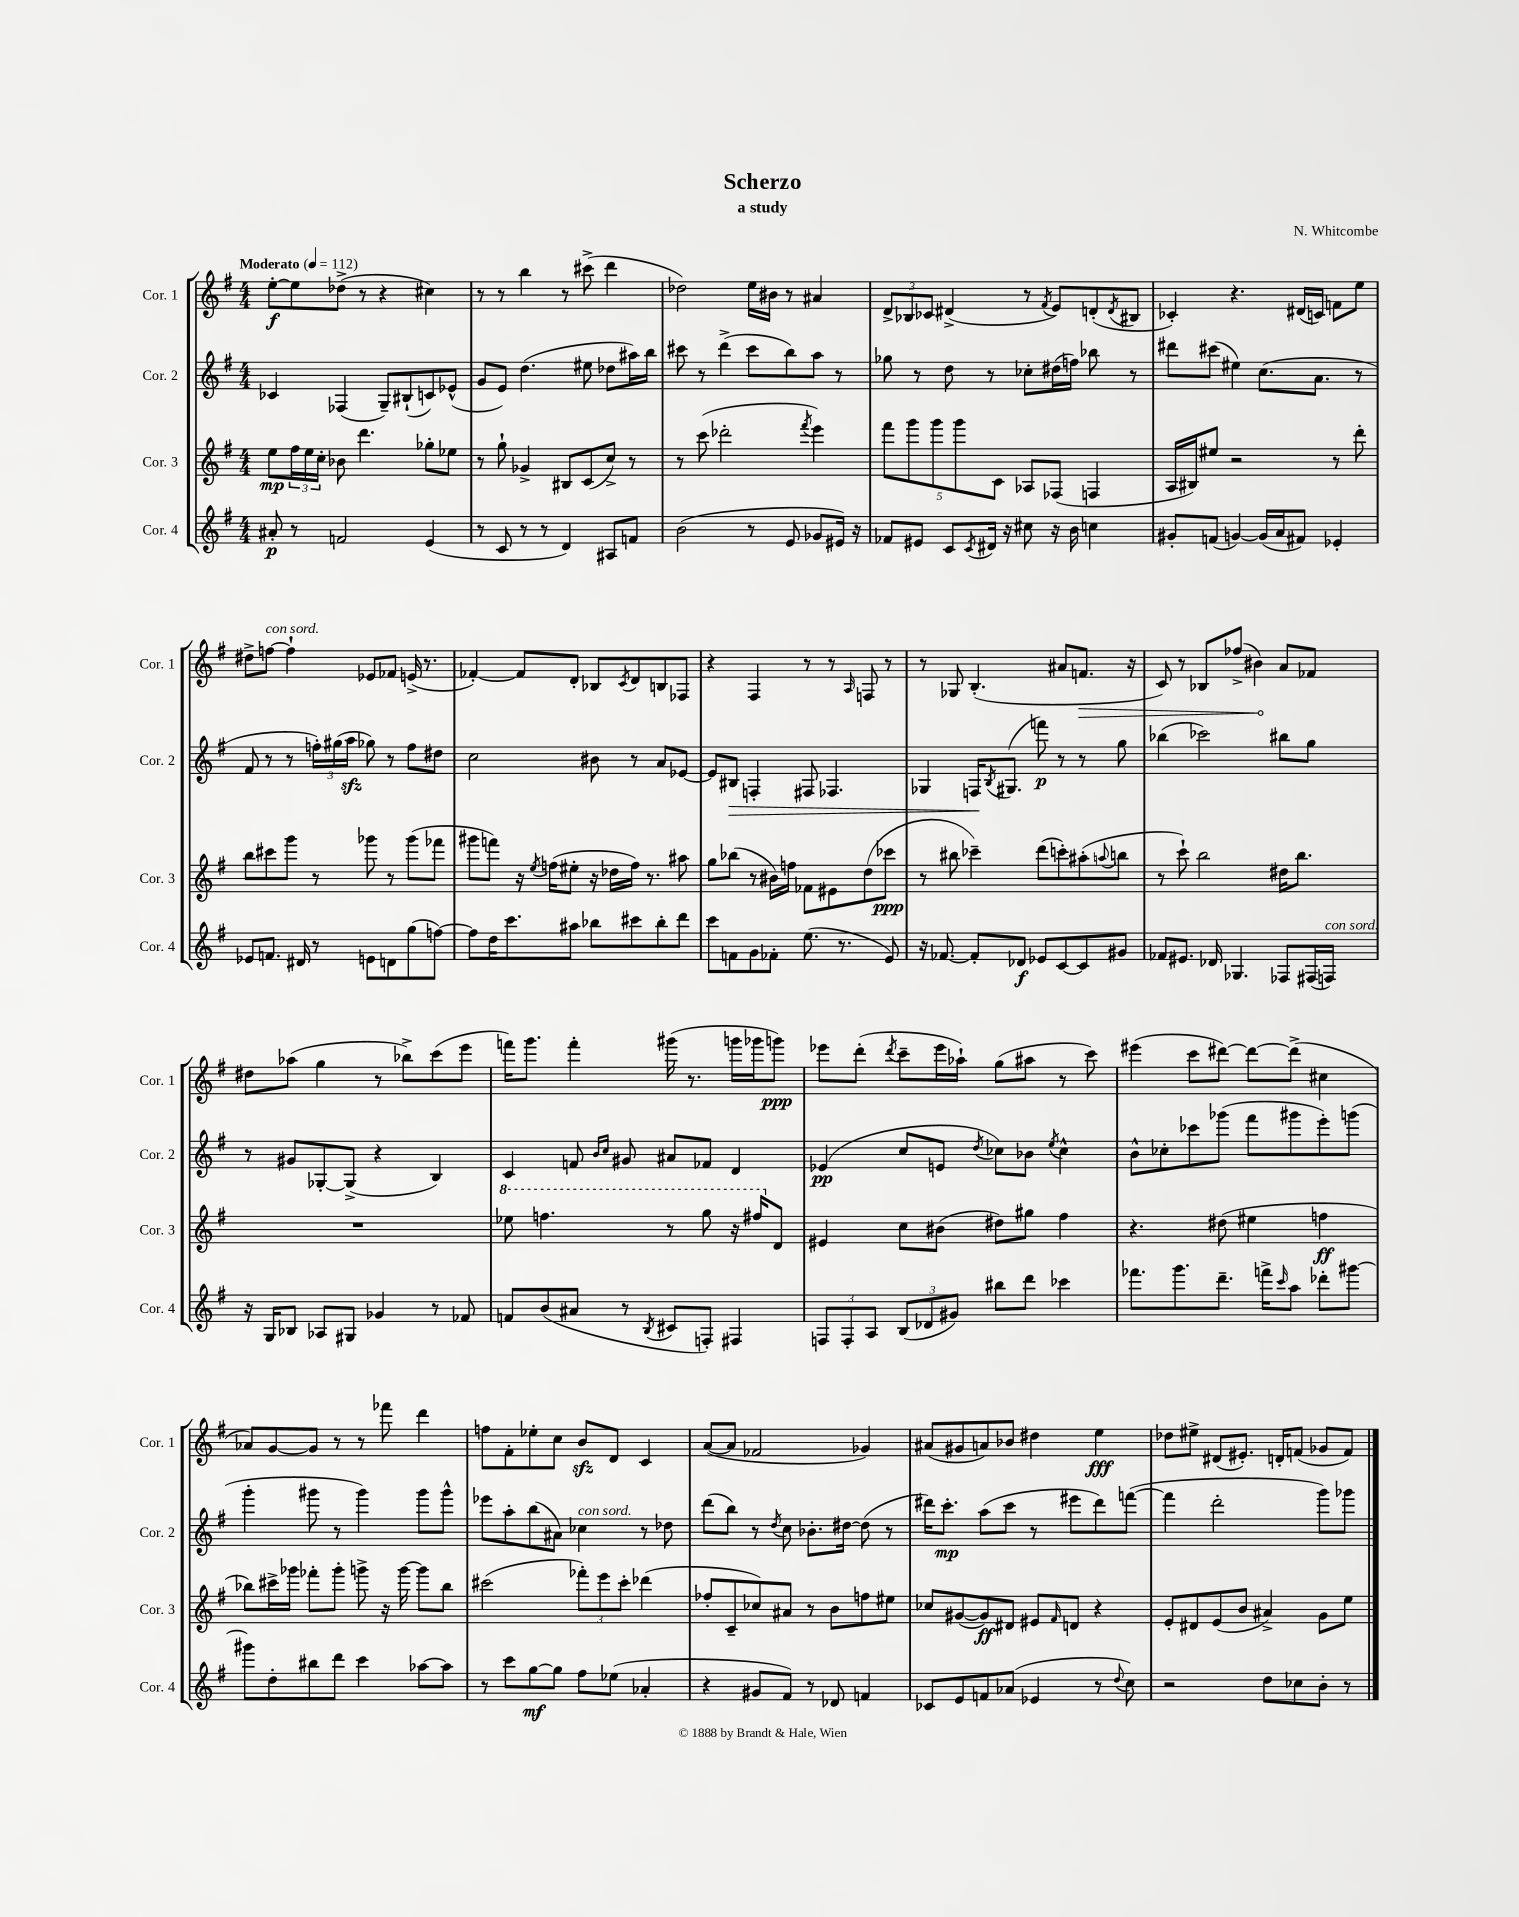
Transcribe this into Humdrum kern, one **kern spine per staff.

**kern	**dynam	**kern	**dynam	**kern	**dynam	**kern	**dynam
*part4	*part4	*part3	*part3	*part2	*part2	*part1	*part1
*staff4	*staff4	*staff3	*staff3	*staff2	*staff2	*staff1	*staff1
*I"Cor. 4	*	*I"Cor. 3	*	*I"Cor. 2	*	*I"Cor. 1	*
*I'Cor. 4	*	*I'Cor. 3	*	*I'Cor. 2	*	*I'Cor. 1	*
*clefG2	*	*clefG2	*	*clefG2	*	*clefG2	*
*k[f#]	*	*k[f#]	*	*k[f#]	*	*k[f#]	*
*M4/4	*	*M4/4	*	*M4/4	*	*M4/4	*
*MM112	*	*MM112	*	*MM112	*	*MM112	*
=1	=1	=1	=1	=1	=1	=1	=1
!	!	!	!	!	!	!LO:TX:a:B:t=Moderato	!
8a#X'/	p	8ee\L	mp	4c-X/	.	[8ee'\L	f
8r	.	24ff#\L	.	.	.	8ee\]	.
.	.	24ee\	.	.	.	.	.
.	.	24cc'\JJ	.	.	.	.	.
2fn/	.	8b-X\	.	(4F-X/	.	(8dd-X^\J	.
.	.	4.ddd\	.	.	.	8r	.
.	.	.	.	8G~/L)	.	4r	.
.	.	.	.	(8B#X`/	.	.	.
(4e/	.	8gg-X'\L	.	8cn/)	.	4cc#X\)	.
.	.	8ee-X\J	.	(8e-X^^/J	.	.	.
=2	=2	=2	=2	=2	=2	=2	=2
8r	.	8r	.	8g/L	.	8r	.
8c/	.	8gg`\	.	8e/J)	.	8r	.
8r	.	4g-X^/	.	(4.dd\	.	4bb\	.
8r	.	.	.	.	.	.	.
4d/)	.	8B#X/L	.	.	.	8r	.
.	.	(8c/	.	8ee#X\	.	(8ccc#X^\	.
8A#X/L	.	8cc^/J)	.	8dd-X\L	.	4ddd\	.
8fn/J	.	8r	.	16aa#X\L)	.	.	.
.	.	.	.	16bb\JJ	.	.	.
=3	=3	=3	=3	=3	=3	=3	=3
(2b\	.	8r	.	8ccc#X\	.	2dd-X\)	.
.	.	(8ccc\	.	8r	.	.	.
.	.	2ddd-X'\	.	(4ddd^\	.	.	.
8r	.	.	.	8ccc#\L	.	16ee\LL	.
.	.	.	.	.	.	16b#X\JJ	.
8e/	.	.	.	8bb\)	.	8r	.
.	.	8qfff#/	.	.	.	.	.
8g-X/L	.	4eee\)	.	8aa\J	.	4a#X/	.
16e#X/Jk)	.	.	.	8r	.	.	.
16r	.	.	.	.	.	.	.
=4	=4	=4	=4	=4	=4	=4	=4
8f-X/L	.	10fff#\L	.	8gg-X\	.	12d^/L	.
.	.	.	.	.	.	12B-X/	.
.	.	10ggg\	.	.	.	.	.
8e#X/J	.	.	.	8r	.	.	.
.	.	.	.	.	.	12c-X/J	.
.	.	10ggg\	.	.	.	.	.
8c/L	.	.	.	8dd\	.	(4d#X^/	.
.	.	10ggg\	.	.	.	.	.
8qc/	.	.	.	.	.	.	.
16d#X/Jk	.	.	.	8r	.	.	.
.	.	10c\J	.	.	.	.	.
16r	.	.	.	.	.	.	.
8cc#X\	.	8A-X/L	.	8cc-X'\L	.	8r	.
.	.	.	.	.	.	8qf#/	.
16r	.	(8F-X/J	.	(16dd#X\L	.	8e/L)	.
16b\	.	.	.	16ffn\JJ)	.	.	.
4ccn\	.	4Fn/	.	8bb-X\	.	(8dn'/	.
.	.	.	.	.	.	8qd/	.
.	.	.	.	8r	.	8B#X/J	.
=5	=5	=5	=5	=5	=5	=5	=5
8g#X'/L	.	16A/LL	.	8ddd#X\L	.	4c-X'/)	.
.	.	16B#X/J)	.	.	.	.	.
(8fn/J	.	8ee#X/J	.	(8ccc#X\J	.	.	.
[4gn/)	.	2r	.	4ee#X\)	.	4.r	.
(16g/LL]	.	.	.	(8.cc\L	.	.	.
16a/J	.	.	.	.	.	.	.
8f#X/J)	.	.	.	.	.	(16d#X/LL	.
.	.	.	.	8.a\J	.	16cn/JJ)	.
4e-X'/	.	8r	.	.	.	8fn\L	.
.	.	8ddd'\	.	8r	.	8ee\J	.
!!LO:LB:g=z
=6	=6	=6	=6	=6	=6	=6	=6
8e-X/L	.	8bb\L	.	8f#/	.	8dd#X^\L	.
!	!	!	!	!	!	!LO:TX:a:i:t=con sord.	!
8.fn/J	.	8ccc#X\	.	8r	.	[8ffn\J	.
.	.	8ggg\J	.	8r	.	4ff`\]	.
16d#X/	.	.	.	.	.	.	.
8r	.	8r	.	24ffn'\LL)	.	.	.
.	.	.	.	(24gg#X\	.	.	.
.	.	.	.	24aazz\JJ	.	.	.
8en\L	.	8ggg-X\	.	8gg-X\)	.	8e-X/L	.
8dn\	.	8r	.	8r	.	8f-X/J	.
(8gg\	.	(8ggg-\L	.	8ff\L	.	(16en^/	.
.	.	.	.	.	.	8.r	.
[8ffn\J)	.	8fff-X\J	.	8dd#X\J	.	.	.
=7	=7	=7	=7	=7	=7	=7	=7
8ff\L]	.	8ggg#X\L	.	2cc\	.	[4f-X'/)	.
16dd\K	.	8fffn\J)	.	.	.	.	.
8.ccc\	.	.	.	.	.	.	.
.	.	16r	.	.	.	8f-/L]	.
.	.	8qee/	.	.	.	.	.
.	.	(16ffn\KL	.	.	.	.	.
8aa#X\J	.	8ee#X'\J	.	.	.	8d'/J	.
8bb-X\L	.	16r	.	8b#X\	.	8B-X/L	.
.	.	16dd-X\LL	.	.	.	.	.
.	.	.	.	.	.	8qc/	.
8ccc#X\	.	16ff\JJ)	.	8r	.	8d/	.
.	.	8.r	.	.	.	.	.
8bb-'\	.	.	.	8a/L	.	8Bn/	.
8ddd\J	.	8aa#X\	.	[8e-X/J	.	8F-X/J	.
=8	=8	=8	=8	=8	=8	=8	=8
8ccc\L	.	8gg\L	.	8e-/L]	.	4r	.
!	!	!	!	!	!LO:HP:b	!	!
8fn\	.	(8bb-X\J	.	8B#X/J	>	.	.
8g\	.	8r	.	4Fn'/	.	4F#/	.
8f-X'\J	.	16b#X\LL)	.	.	.	.	.
.	.	16ffn\JJ	.	.	.	.	.
(8.ee\	.	8f-X\L	.	8F#X/	.	8r	.
.	.	8e#X\	.	4.F-X/	.	8r	.
8.r	.	.	.	.	.	.	.
.	.	.	.	.	.	16qqA/	.
.	.	(8dd\	.	.	.	8Fn/	.
8e/)	.	8ccc-X\J	ppp	.	.	8r	.
=9	=9	=9	=9	=9	=9	=9	=9
16r	.	8r	.	4G-X/	.	8r	.
[8.f-X/	.	.	.	.	.	.	.
.	.	8bb#X\	.	.	.	8G-X/	.
8f-'/L]	.	4ccc-X~\)	.	16Fn/KL	.	(4.B'/	.
.	.	.	.	8qB/	.	.	.
.	.	.	.	(8.G#X/J	]	.	.
8d-X/J	f	.	.	.	.	.	.
8e-X/L	.	(8ddd\L	.	8fffn\)	p	.	.
[8c/	.	8cccn'\)	.	8r	.	8a#X/L	.
!	!	!	!	!	!	!	!LO:HP:b
8c/]	.	(8aa#X'\	.	8r	.	8.fn/J	>
.	.	8qqaan/	.	.	.	.	.
8g#X/J	.	8bbn\J	.	8gg\	.	.	.
.	.	.	.	.	.	16r	.
=10	=10	=10	=10	=10	=10	=10	=10
8f-X/L	.	8r	.	(4bb-X\	.	8c/)	.
8.e#X/J	.	8ccc`\)	.	.	.	8r	.
.	.	2bb\	.	2ccc-X\)	.	8B-X/L	.
16d-X/	.	.	.	.	.	.	.
4.G-X/	.	.	.	.	.	(8ff-X^/J	.
.	.	.	.	.	.	4b#X\)	.
8F-X/L	.	16dd#X\KL	.	8bb#X\L	.	8a/L	]
.	.	8.bb\J	.	.	.	.	.
(16F#X/L	.	.	.	8gg\J	.	8f-X/J	.
!LO:TX:a:i:t=con sord.	!	!	!	!	!	!	!
16Fn/JJ)	.	.	.	.	.	.	.
!!LO:LB:g=z
=11	=11	=11	=11	=11	=11	=11	=11
16r	.	1r	.	8r	.	8dd#X\L	.
16G/KL	.	.	.	.	.	.	.
8B-X/J	.	.	.	8g#X/L	.	(8aa-X\J	.
8A-X/L	.	.	.	[8G-X'/	.	4gg\	.
8G#X/J	.	.	.	(8G-^/J]	.	.	.
4g-X/	.	.	.	4r	.	8r	.
.	.	.	.	.	.	8bb-X^\L)	.
8r	.	.	.	4B/)	.	(8ccc\	.
8f-X/	.	.	.	.	.	8eee\J	.
=12	=12	=12	=12	=12	=12	=12	=12
*	*	*8va	*	*	*	*	*
8fn/L	.	8eee-X\	.	4c/	.	16fffn\KL)	.
.	.	.	.	.	.	8.ggg\J	.
(8b/	.	4.fffn\	.	.	.	.	.
8a#X/J	.	.	.	8fn/	.	4fff'\	.
.	.	.	.	16qqb/LL	.	.	.
.	.	.	.	16qqcc/JJ	.	.	.
8r	.	.	.	8g#X/	.	.	.
8qB/	.	.	.	.	.	.	.
8c#X/L	.	8r	.	8a#X/L	.	(16ggg#X\	.
.	.	.	.	.	.	8.r	.
8Fn'/J)	.	8ggg\	.	8f-X/J	.	.	.
4F#X/	.	16r	.	4d/	.	16gggn\LL	.
.	.	16fff#X/KL	.	.	.	16ggg-X\J	.
*	*	*X8va	*	*	*	*	*
.	.	8d/J	.	.	.	8gggn\J)	ppp
=13	=13	=13	=13	=13	=13	=13	=13
12Fn/L	.	4e#X/	.	(4e-X/	pp	8eee-X\L	.
12F'/	.	.	.	.	.	.	.
.	.	.	.	.	.	(8ddd'\J	.
12A/J	.	.	.	.	.	.	.
.	.	.	.	.	.	8qddd/	.
(12B/L	.	8cc\L	.	8cc/L	.	8ccc~\L	.
12d-X/	.	.	.	.	.	.	.
.	.	(8b#X\J	.	8en/J	.	16eee-\L	.
12g#X/J)	.	.	.	.	.	.	.
.	.	.	.	.	.	16aa-X`\JJ)	.
.	.	.	.	8qdd/	.	.	.
8bb#X\L	.	8dd#X\L)	.	8cc-X\L)	.	(8gg\L	.
8ddd\J	.	8gg#X\J	.	8b-X\J	.	8aa#X\J	.
.	.	.	.	8qee/	.	.	.
4ccc-X\	.	4ff#\	.	4cc-^^\	.	8r	.
.	.	.	.	.	.	8ccc\)	.
=14	=14	=14	=14	=14	=14	=14	=14
8.fff-X\L	.	4.r	.	8b^^\L	.	(4eee#X\	.
.	.	.	.	8cc-X'\	.	.	.
8.ggg\	.	.	.	.	.	.	.
.	.	.	.	8ccc-X\	.	8ccc\L	.
8.ddd~\J	.	(8dd#X\	.	(8ggg-X\J	.	[8ddd#X\J)	.
.	.	4ee#X\	.	8fff#\L	.	8ddd#\L_	.
16fffn^\KL	.	.	.	.	.	.	.
16qqccc/	.	.	.	.	.	.	.
8aa\J	.	.	.	8ggg#X\	.	(8ddd#^\J]	.
8ddd-X'\L	.	4ffn\	ff	8eee'\)	.	4cc#X\	.
[8ggg#X\J	.	.	.	(8gggn\J	.	.	.
!!LO:LB:g=z
=15	=15	=15	=15	=15	=15	=15	=15
8ggg#X\L]	.	8bb-X\L)	.	4ggg'\	.	8a-X/L)	.
8dd'\	.	16ccc#X^\L	.	.	.	[8g/	.
.	.	16ggg-X\JJ	.	.	.	.	.
8bb#X\	.	8fff-X'\L	.	8ggg#X\	.	8g/J]	.
8ddd\J	.	8ggg-'\J	.	8r	.	8r	.
4ccc\	.	8gggn^\	.	4ggg#\)	.	8r	.
.	.	16r	.	.	.	8fff-X\	.
.	.	[16ggg\	.	.	.	.	.
[8aa-X\L	.	8ggg\L]	.	8ggg#\L	.	4ddd\	.
8aa-\J]	.	8bb-\J	.	8ggg#^^\J	.	.	.
=16	=16	=16	=16	=16	=16	=16	=16
8r	.	(2ccc#X\	.	8eee-X\L	.	8ffn\L	.
8ccc\L	.	.	.	8aa'\	.	8f#'\	.
[8gg\	mf	.	.	(8bb\	.	8ee-X'\	.
8gg\J]	.	.	.	8a#X\J)	.	8cc\J	.
!	!	!	!	!LO:TX:a:i:t=con sord.	!	!	!
8ff#\L	.	12fff-X'\L)	.	4cc-X\	.	8bzz/L	.
.	.	12eee\	.	.	.	.	.
(8ee-X\J	.	.	.	.	.	8d/J	.
.	.	12ccc#'\J	.	.	.	.	.
4a-X'/	.	(4ddd-X\	.	8r	.	4c/	.
.	.	.	.	8dd-X\	.	.	.
=17	=17	=17	=17	=17	=17	=17	=17
4r	.	8ff-X'/L	.	(8ddd\L	.	([8a/L	.
.	.	8c~/	.	8bb\J)	.	8a/J]	.
8g#X/L	.	8cc-X/)	.	8r	.	2f-X/	.
.	.	.	.	8qdd/	.	.	.
8f#/J)	.	8a#X/J	.	8cc\	.	.	.
8r	.	8r	.	8.b-X'\L	.	.	.
8d-X/	.	8b\L	.	.	.	.	.
.	.	.	.	[16dd#X\Jk	.	.	.
4fn/	.	8ffn\	.	(8dd#\]	.	4g-X/)	.
.	.	8ee#X\J	.	8r	.	.	.
=18	=18	=18	=18	=18	=18	=18	=18
8c-X/L	.	8cc-X/L	.	16ddd#X\KL)	.	(8a#X/L	.
.	.	.	.	8.ccc'\J	mp	.	.
8e/	.	([8g#X/	.	.	.	8g#X/	.
8fn/	.	8g#/])	ff	(8aa\L	.	8an/)	.
(8a-X/J	.	8d#X/J	.	8ccc\J	.	8b-X/J	.
4e-X/	.	8e#X/L	.	8r	.	4dd#X\	.
.	.	16qqf#/	.	.	.	.	.
.	.	8dn/J	.	8eee#X\L	.	.	.
8r	.	4r	.	8ddd#\)	.	4ee\	fff
8qqdd/	.	.	.	.	.	.	.
8cc\)	.	.	.	([8fffn\J	.	.	.
=19	=19	=19	=19	=19	=19	=19	=19
2r	.	8e'/L	.	4fff\]	.	8dd-X\L	.
.	.	8d#X/	.	.	.	8ee#X^\J	.
.	.	(8e/	.	2ddd'\	.	(8d#X/L	.
.	.	8b/J	.	.	.	8.e#X'/J)	.
8dd\L	.	4a#X^/)	.	.	.	.	.
.	.	.	.	.	.	16dn'/KL	.
8cc-X\	.	.	.	.	.	(8fn/J	.
8b'\J	.	8g\L	.	8ggg\L)	.	8g-X/L	.
8r	.	8ee\J	.	8ggg-X\J	.	8f/J)	.
==	==	==	==	==	==	==	==
*-	*-	*-	*-	*-	*-	*-	*-
